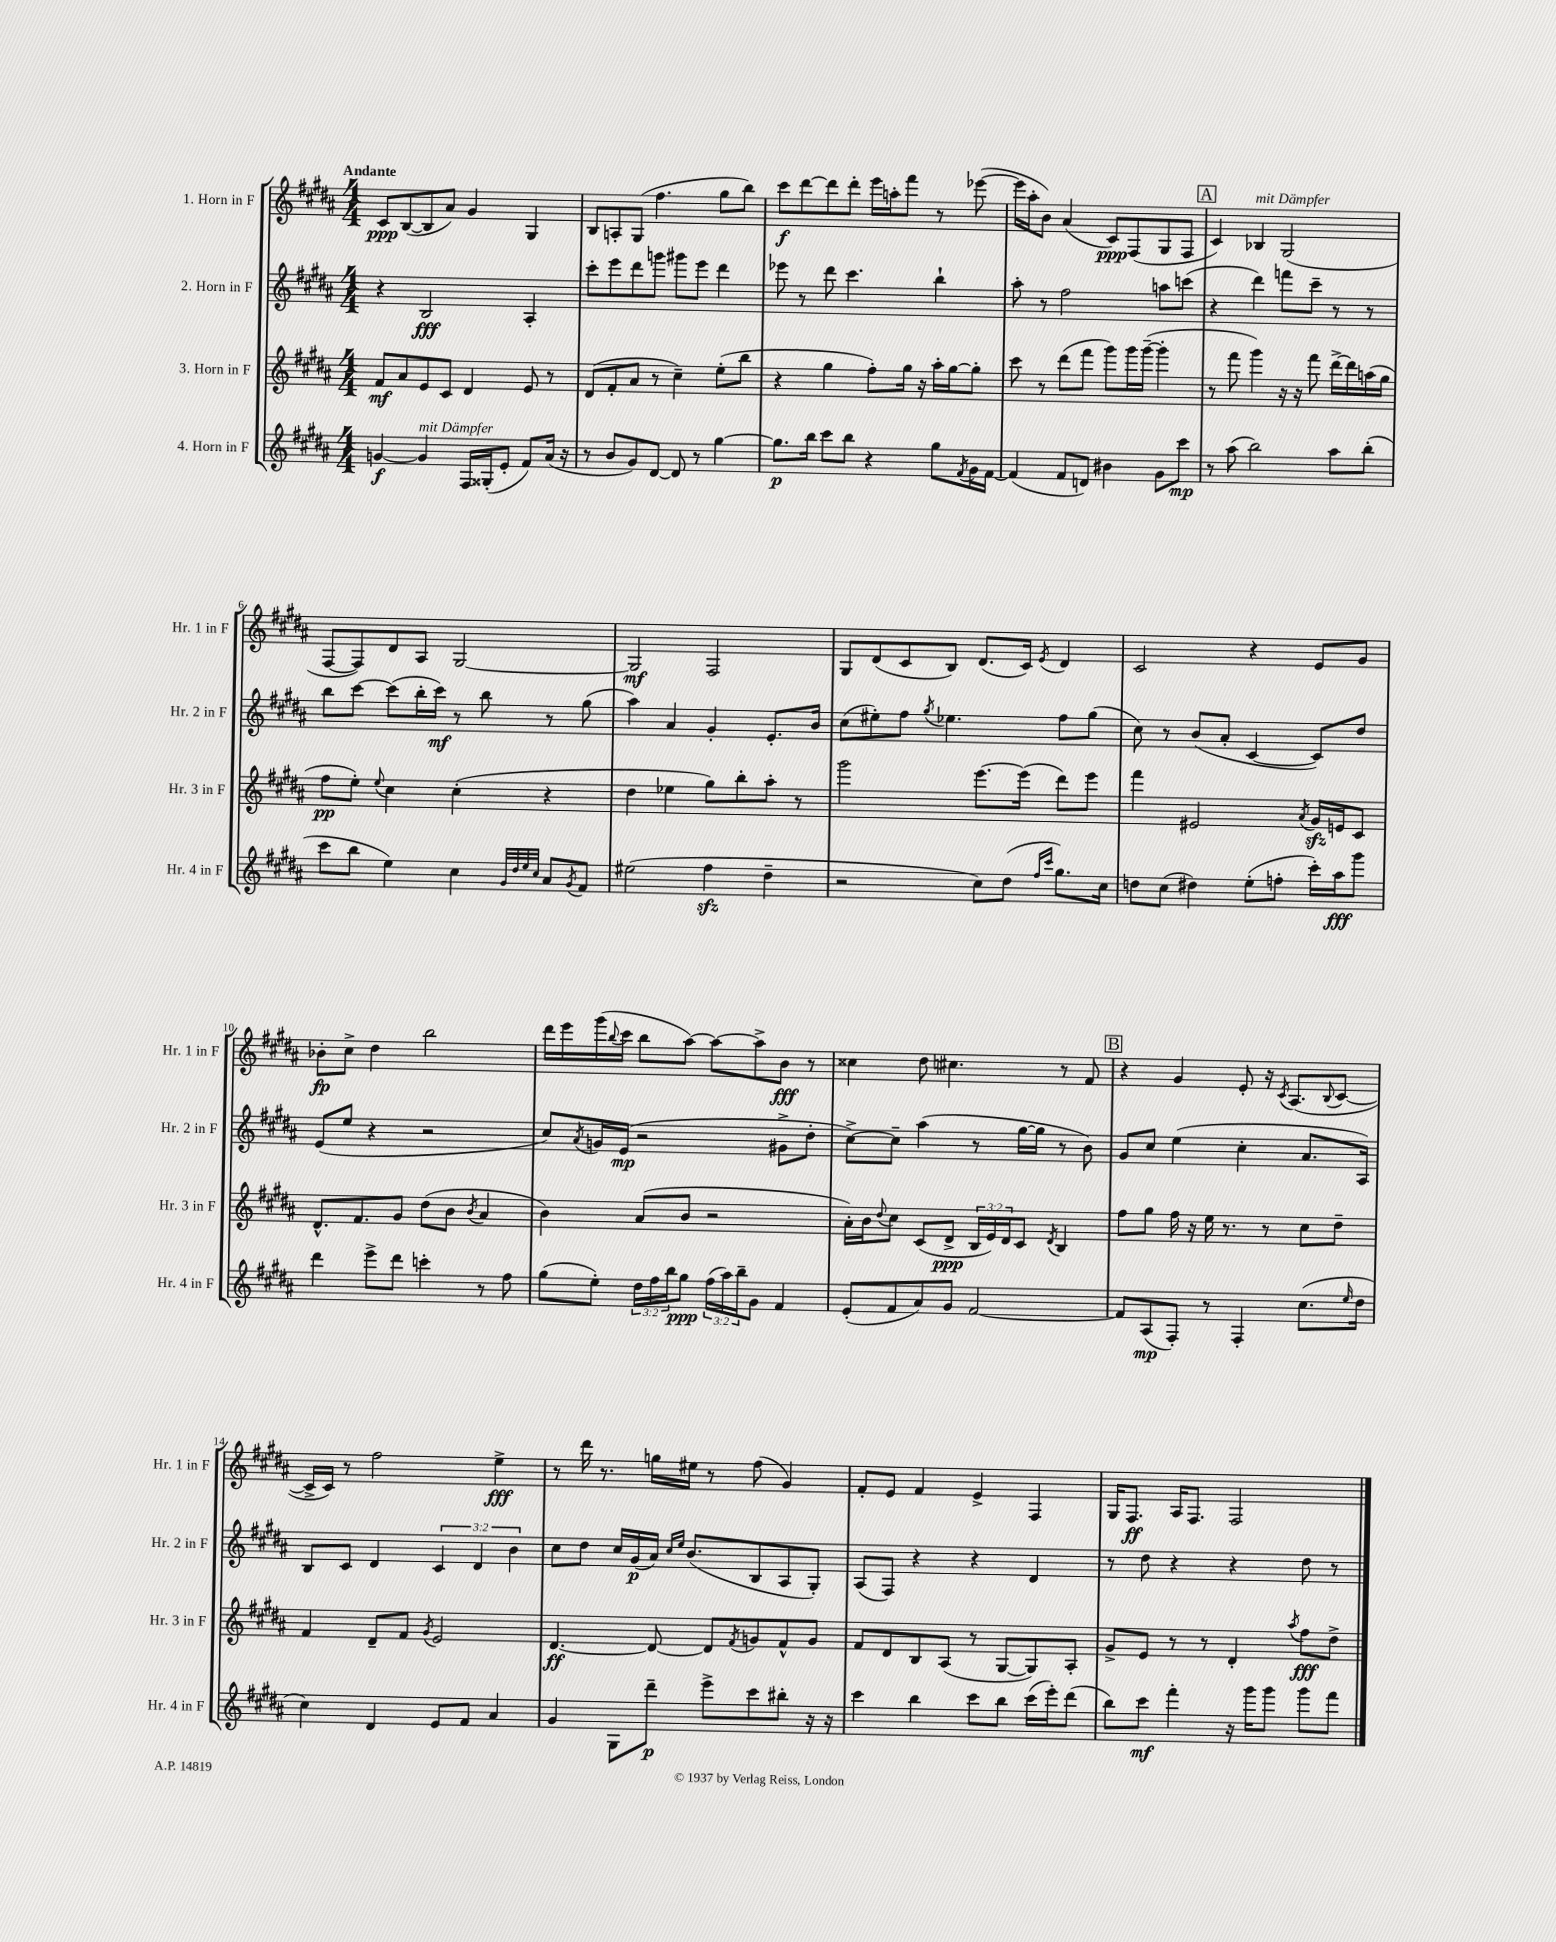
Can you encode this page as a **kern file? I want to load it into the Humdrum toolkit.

**kern	**dynam	**kern	**dynam	**kern	**dynam	**kern	**dynam
*part4	*part4	*part3	*part3	*part2	*part2	*part1	*part1
*staff4	*staff4	*staff3	*staff3	*staff2	*staff2	*staff1	*staff1
*I"4. Horn in F	*	*I"3. Horn in F	*	*I"2. Horn in F	*	*I"1. Horn in F	*
*I'Hr. 4 in F	*	*I'Hr. 3 in F	*	*I'Hr. 2 in F	*	*I'Hr. 1 in F	*
*clefG2	*	*clefG2	*	*clefG2	*	*clefG2	*
*k[f#c#g#d#a#]	*	*k[f#c#g#d#a#]	*	*k[f#c#g#d#a#]	*	*k[f#c#g#d#a#]	*
*M4/4	*	*M4/4	*	*M4/4	*	*M4/4	*
=1	=1	=1	=1	=1	=1	=1	=1
!	!	!	!	!	!	!LO:TX:a:B:t=Andante	!
[4gn/	f	8f#/L	mf	4r	.	8c#/L	ppp
.	.	8a#/	.	.	.	([8B/	.
!LO:TX:a:i:t=mit Dämpfer	!	!	!	!	!	!	!
4g/]	.	8e/	.	2B/	fff	8B/]	.
.	.	8c#/J	.	.	.	8a#/J)	.
16F#/LL	.	4d#/	.	.	.	4g#/	.
(16G##X'/J	.	.	.	.	.	.	.
8e'/J	.	.	.	.	.	.	.
8f#/L)	.	8e/	.	4A#'/	.	4G#/	.
(16a#/Jk	.	8r	.	.	.	.	.
16r	.	.	.	.	.	.	.
=2	=2	=2	=2	=2	=2	=2	=2
8r	.	(8d#/L	.	8ccc#'\L	.	8B/L	.
8b/L	.	8f#'/	.	8eee\	.	8An'/	.
8g#/)	.	8a#/J	.	8ddd#\	.	(8G#/J	.
[8d#/J	.	8r	.	8gggn\J	.	4.ff#\	.
8d#/]	.	4cc#~\)	.	8ggg#X\L	.	.	.
8r	.	.	.	8eee\J	.	.	.
[4gg#\	.	(8ee'\L	.	4ddd#\	.	8gg#\L	.
.	.	8bb\J	.	.	.	8bb\J)	.
=3	=3	=3	=3	=3	=3	=3	=3
8.gg#\L]	p	4r	.	8eee-X\	.	8ccc#\L	f
.	.	.	.	8r	.	[8ddd#\	.
16bb\Jk	.	.	.	.	.	.	.
8ccc#\L	.	4gg#\	.	8ddd#\	.	8ddd#\]	.
8bb\J	.	.	.	4.ccc#\	.	8ddd#'\J	.
4r	.	8ff#'\L)	.	.	.	16eee\LL	.
.	.	.	.	.	.	16aan'\J	.
.	.	16gg#\Jk	.	.	.	8fff#\J	.
.	.	16r	.	.	.	.	.
8gg#\L	.	16aa#'\LL	.	4bb`\	.	8r	.
.	.	[16gg#\J	.	.	.	.	.
8qf#/	.	.	.	.	.	.	.
16g#\L	.	8gg#'\J]	.	.	.	([8eee-X\	.
[16f#\JJ	.	.	.	.	.	.	.
=4	=4	=4	=4	=4	=4	=4	=4
(4f#/]	.	8ccc#\	.	8aa#'\	.	16eee-\LL]	.
.	.	.	.	.	.	16aa#'\J	.
.	.	8r	.	8r	.	8b\J)	.
8f#/L	.	(8ddd#\L	.	2ff#\	.	(4a#/	.
8dn/J)	.	8fff#\J	.	.	.	.	.
4b#X\	.	8ggg#\L)	.	.	.	8c#/L)	ppp
.	.	16ggg#\L	.	.	.	(8F#/	.
.	.	([16ggg#~\JJ	.	.	.	.	.
8g#\L	.	4ggg#'\]	.	8aan\L	.	8G#/	.
8ccc#\J	mp	.	.	(8cccn\J	.	8F#/J	.
!!LO:REH:place=s1:t=A
=5	=5	=5	=5	=5	=5	=5	=5
8r	.	8r	.	4r	.	4c#/)	.
(8aa#\	.	8fff#\	.	.	.	.	.
!	!	!	!	!	!	!LO:TX:a:i:t=mit Dämpfer	!
2bb\)	.	4ggg#\)	.	4ddd#\)	.	4B-X/	.
.	.	16r	.	8fffn\L	.	(2G#/	.
.	.	16r	.	.	.	.	.
.	.	8fff#\	.	8ccc#~\J	.	.	.
8aa#\L	.	[16ddd#^\LL	.	8r	.	.	.
.	.	16ddd#\]	.	.	.	.	.
(8bb'\J	.	(16aan\	.	8r	.	.	.
.	.	16gg#\JJ	.	.	.	.	.
!!LO:LB:g=z
=6	=6	=6	=6	=6	=6	=6	=6
8ccc#\L	.	8ff#\L	pp	8bb\L	.	[8F#/L	.
8bb\J	.	8ee'\J)	.	[8ccc#\J	.	8F#/])	.
.	.	8qqee/	.	.	.	.	.
4ee\)	.	4cc#\	.	(8ccc#\L]	.	8d#/	.
.	.	.	.	16bb'\L	.	8A#/J	.
.	.	.	.	16ccc#\JJ)	mf	.	.
4cc#\	.	(4cc#'\	.	8r	.	[2G#/	.
.	.	.	.	8bb\	.	.	.
32qqg#/LLL	.	.	.	.	.	.	.
32qqdd#/	.	.	.	.	.	.	.
32qqee/	.	.	.	.	.	.	.
32qqcc#/JJJ	.	.	.	.	.	.	.
8a#/L	.	4r	.	8r	.	.	.
8qg#/	.	.	.	.	.	.	.
8f#/J	.	.	.	(8gg#\	.	.	.
=7	=7	=7	=7	=7	=7	=7	=7
(2ee#X\	.	4dd#\	.	4aa#\)	.	2G#/]	mf
.	.	4ee-X\	.	4a#/	.	.	.
4ff#zz\	.	8gg#\L)	.	4g#'/	.	2F#/	.
.	.	8bb'\	.	.	.	.	.
4dd#~\	.	8aa#'\J	.	8.e'/L	.	.	.
.	.	8r	.	.	.	.	.
.	.	.	.	16b/Jk	.	.	.
=8	=8	=8	=8	=8	=8	=8	=8
2r	.	2ggg#\	.	(8cc#\L	.	8G#/L	.
.	.	.	.	8ee#X'\)	.	(8d#/	.
.	.	.	.	8ff#\J	.	8c#/	.
.	.	.	.	8qgg#/	.	.	.
.	.	.	.	4.ee-X\	.	8B/J)	.
8cc#\L)	.	[8.eee\L	.	.	.	(8.d#/L	.
(8dd#\J	.	.	.	.	.	.	.
.	.	(16eee\Jk]	.	.	.	16c#/Jk)	.
16qqff#/LL	.	.	.	.	.	.	.
16qqccc#/JJ	.	.	.	.	.	8qe/	.
8.gg#\L)	.	8ddd#\L)	.	8ff#\L	.	4d#/	.
.	.	8eee\J	.	(8gg#\J	.	.	.
16cc#\Jk	.	.	.	.	.	.	.
=9	=9	=9	=9	=9	=9	=9	=9
8ddn\L	.	4fff#\	.	8cc#\)	.	2c#/	.
(8cc#\J	.	.	.	8r	.	.	.
4dd#X\)	.	2e#X/	.	(8b/L	.	.	.
.	.	.	.	8a#'/J	.	.	.
(8ee'\L	.	.	.	[4c#/	.	4r	.
8ffn'\J	.	.	.	.	.	.	.
.	.	8qa#/	.	.	.	.	.
16ccc#'\LL)	.	16g#zz/LL	.	8c#/L])	.	8e/L	.
16aa#\J	fff	16en/J	.	.	.	.	.
8ggg#\J	.	8c#/J	.	8dd#/J	.	8g#/J	.
!!LO:LB:g=z
=10	=10	=10	=10	=10	=10	=10	=10
4ddd#\	.	8.d#^^/L	.	(8e/L	.	8b-X'\L	fp
.	.	.	.	8ee/J	.	8cc#^\J	.
.	.	8.f#/	.	.	.	.	.
8eee^\L	.	.	.	4r	.	4dd#\	.
8ddd#\J	.	8g#/J	.	.	.	.	.
4cccn'\	.	(8dd#\L	.	2r	.	2bb\	.
.	.	8b\J	.	.	.	.	.
.	.	8qb/	.	.	.	.	.
8r	.	4a#/	.	.	.	.	.
8ff#\	.	.	.	.	.	.	.
=11	=11	=11	=11	=11	=11	=11	=11
(8gg#\L	.	4b\)	.	8cc#/L)	.	16ddd#\LL	.
.	.	.	.	.	.	16eee\	.
.	.	.	.	8qa#/	.	.	.
8ee'\J)	.	.	.	16gn/L	.	(16ggg#\	.
.	.	.	.	.	.	8qqbb/	.
.	.	.	.	(16e/JJ	mp	16ccc#\JJ	.
24dd#\LL	.	(8a#/L	.	2r	.	8bb\L	.
24ff#\	.	.	.	.	.	.	.
24bb\J	.	.	.	.	.	.	.
8gg#\J	ppp	8b/J	.	.	.	[8aa#\J)	.
(24ff#\LL	.	2r	.	.	.	8aa#\L_	.
24aa#\)	.	.	.	.	.	.	.
24bb~\J	.	.	.	.	.	.	.
8g#\J	.	.	.	.	.	8aa#^\]	.
4f#/	.	.	.	8g#X^\L	.	8b\J	fff
.	.	.	.	8dd#'\J	.	8r	.
=12	=12	=12	=12	=12	=12	=12	=12
(8e'/L	.	16a#'\LL)	.	[8cc#^\L)	.	4cc##X\	.
.	.	16b\J	.	.	.	.	.
.	.	8qqdd#/	.	.	.	.	.
8f#/	.	8cc#\J	.	8cc#~\J]	.	.	.
8a#/)	.	(8c#/L	.	(4aa#\	.	8dd#\	.
8g#/J	.	8d#^/J	ppp	.	.	4.cc#X\	.
[2f#/	.	24B/LL	.	8r	.	.	.
.	.	24e/)	.	.	.	.	.
.	.	24d#/J	.	.	.	.	.
.	.	8c#/J	.	[16gg#\LL	.	.	.
.	.	.	.	16gg#\JJ]	.	.	.
.	.	8qd#/	.	.	.	.	.
.	.	4B/	.	8r	.	8r	.
.	.	.	.	8b\)	.	8f#/	.
!!LO:REH:place=s1:t=B
=13	=13	=13	=13	=13	=13	=13	=13
8f#/L]	.	8ff#\L	.	8g#/L	.	4r	.
(8A#/	mp	8gg#\J	.	8cc#/J	.	.	.
8F#'/J)	.	16ff#\	.	(4ee\	.	4g#/	.
.	.	16r	.	.	.	.	.
8r	.	16ee\	.	.	.	.	.
.	.	8.r	.	.	.	.	.
4F#'/	.	.	.	4cc#'\	.	8e'/	.
.	.	8r	.	.	.	16r	.
.	.	.	.	.	.	8qc#/	.
.	.	.	.	.	.	(8.A#/L	.
(8.cc#\L	.	8cc#\L	.	8.a#/L	.	.	.
.	.	.	.	.	.	8qqB/	.
.	.	8dd#~\J	.	.	.	[8c#/J	.
16qqee/	.	.	.	.	.	.	.
16dd#\Jk	.	.	.	16A#/Jk)	.	.	.
!!LO:LB:g=z
=14	=14	=14	=14	=14	=14	=14	=14
4cc#\)	.	4f#/	.	8B/L	.	16c#^/LL]	.
.	.	.	.	.	.	16c#/JJ)	.
.	.	.	.	8c#/J	.	8r	.
4d#/	.	8d#~/L	.	4d#/	.	2ff#\	.
.	.	8f#/J	.	.	.	.	.
.	.	8qg#/	.	.	.	.	.
8e/L	.	2e/	.	6c#/	.	.	.
8f#/J	.	.	.	.	.	.	.
.	.	.	.	6d#/	.	.	.
4a#/	.	.	.	.	.	4ee^\	fff
.	.	.	.	6b\	.	.	.
=15	=15	=15	=15	=15	=15	=15	=15
4g#/	.	[4.d#/	ff	8cc#\L	.	8r	.
.	.	.	.	8dd#\J	.	16ddd#\	.
.	.	.	.	.	.	8.r	.
8G#\L	.	.	.	16cc#/LL	.	.	.
.	.	.	.	(16g#/	p	.	.
8ddd#~\J	p	8d#/_	.	16a#/JJ)	.	16ggn\LL	.
.	.	.	.	16qqcc#/LL	.	.	.
.	.	.	.	16qqee/JJ	.	.	.
.	.	.	.	(8.b/L	.	16ee#X\JJ	.
8eee^\L	.	8d#/L]	.	.	.	8r	.
.	.	8qf#/	.	.	.	.	.
8ccc#\	.	8gn/	.	8B/	.	(8ff#\	.
8bb#X'\J	.	8f#^^/	.	8A#/	.	4g#/)	.
16r	.	8g/J	.	8G#'/J)	.	.	.
16r	.	.	.	.	.	.	.
=16	=16	=16	=16	=16	=16	=16	=16
4ccc#\	.	8f#/L	.	(8A#/L	.	8f#'/L	.
.	.	8d#/	.	8F#/J)	.	8e/J	.
4bb\	.	8B/	.	4r	.	4f#/	.
.	.	(8A#/J	.	.	.	.	.
8ccc#\L	.	8r	.	4r	.	4e^/	.
8bb\J	.	[8G#/L	.	.	.	.	.
(16ccc#\LL	.	8G#/])	.	4d#/	.	4F#/	.
16eee'\J)	.	.	.	.	.	.	.
(8ddd#\J	.	8A#'/J	.	.	.	.	.
=17	=17	=17	=17	=17	=17	=17	=17
8bb\L)	.	8g#^/L	.	8r	.	16G#/KL	.
.	.	.	.	.	.	8.F#/J	ff
8ccc#\J	mf	8e/J	.	8dd#\	.	.	.
4fff#'\	.	8r	.	4r	.	16A#/KL	.
.	.	.	.	.	.	8.F#/J	.
.	.	8r	.	.	.	.	.
16r	.	4d#'/	.	4r	.	2F#/	.
16ggg#\KL	.	.	.	.	.	.	.
8ggg#\J	.	.	.	.	.	.	.
.	.	8qaa#/	.	.	.	.	.
8ggg#\L	.	8ff#\L	fff	8dd#\	.	.	.
8fff#\J	.	8dd#^\J	.	8r	.	.	.
==	==	==	==	==	==	==	==
*-	*-	*-	*-	*-	*-	*-	*-
